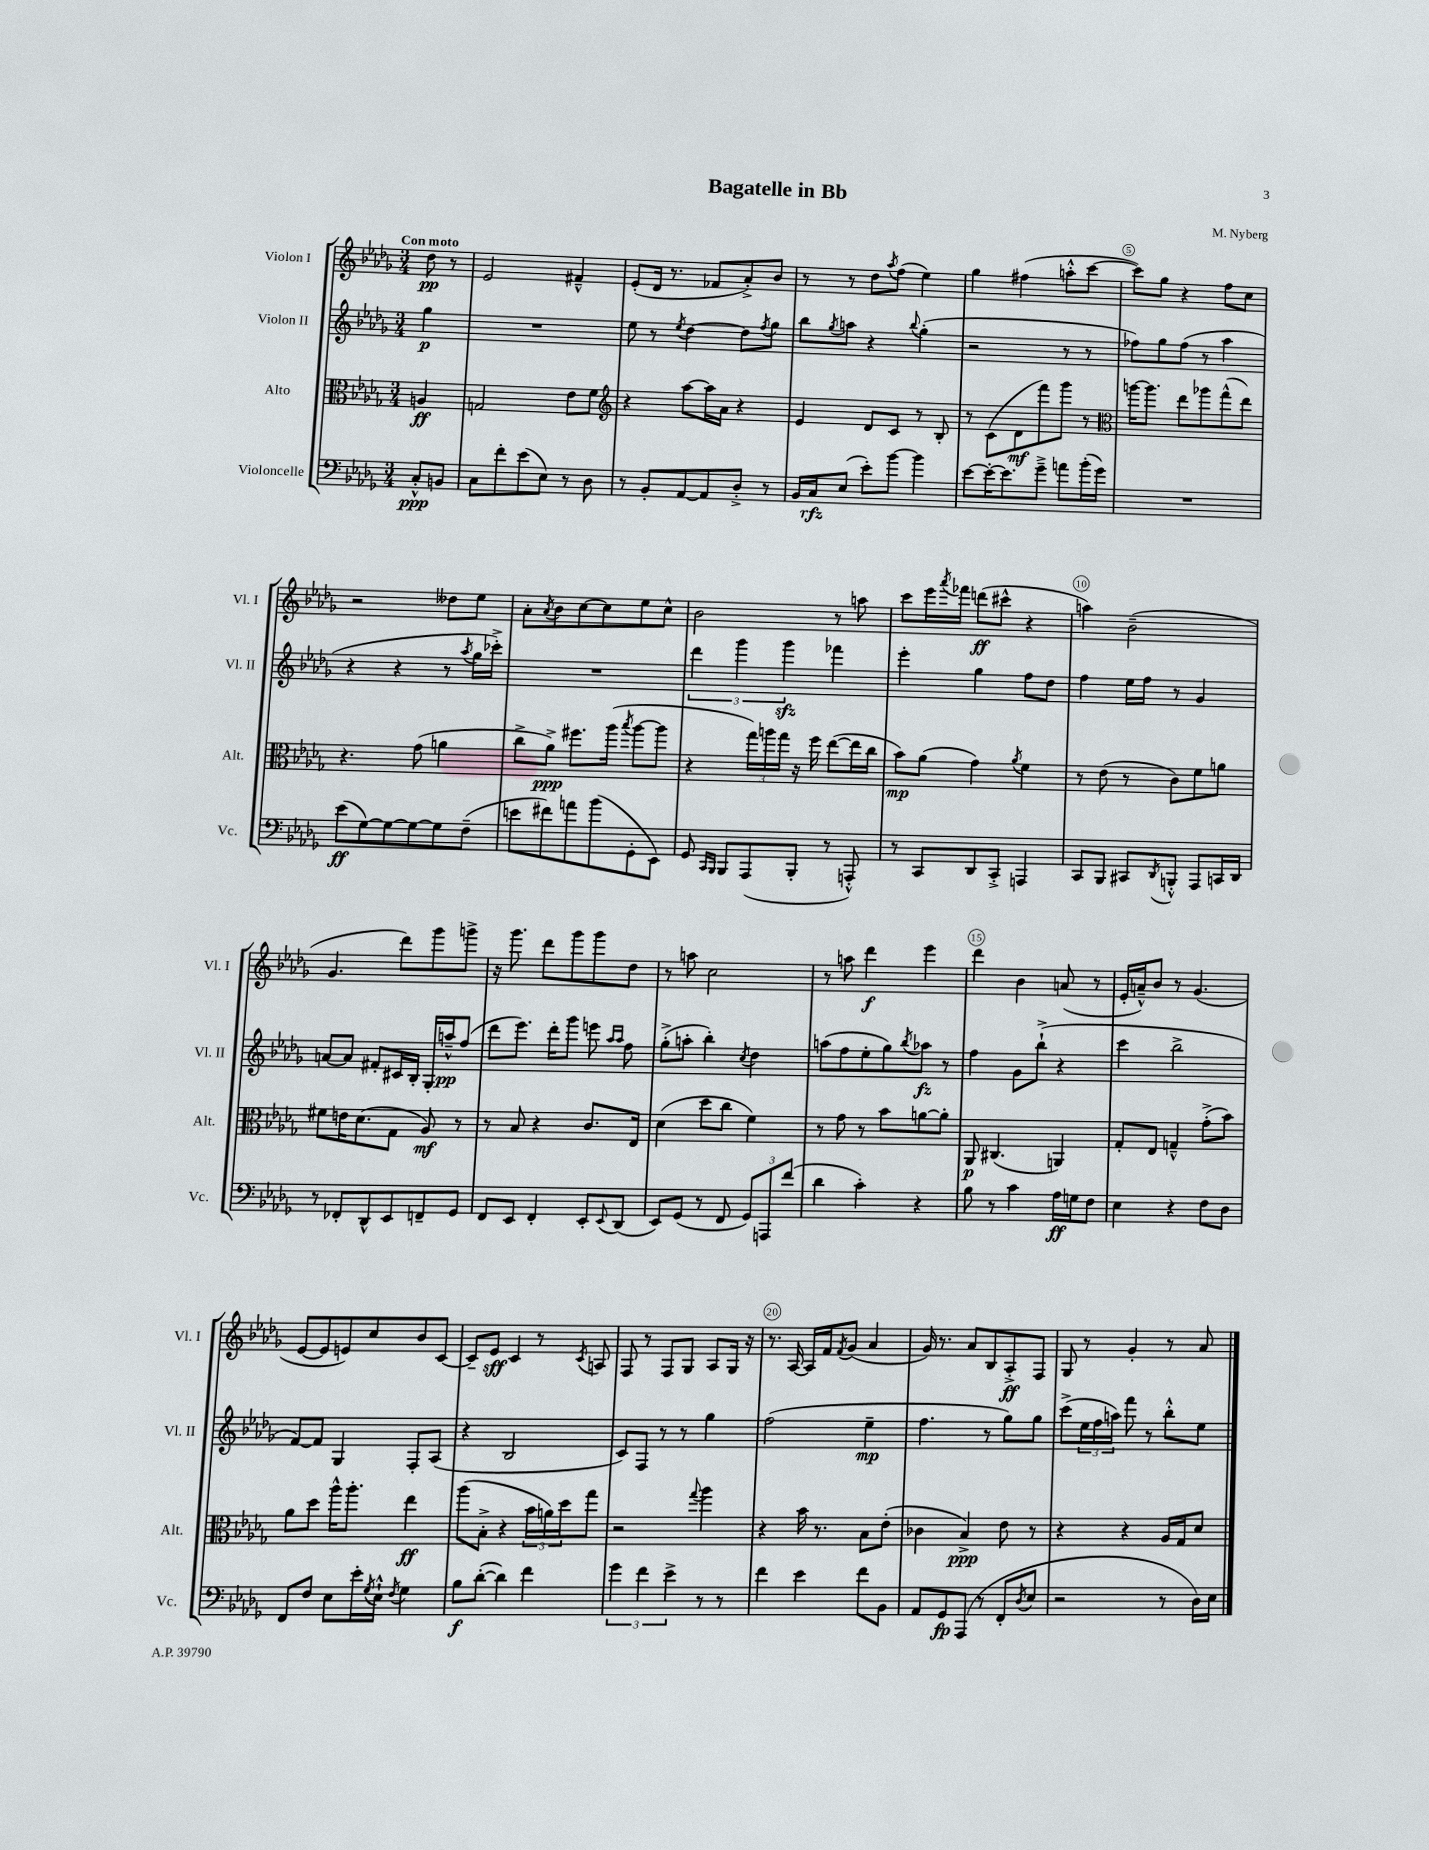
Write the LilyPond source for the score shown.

\header { title = "Bagatelle in Bb" composer = "M. Nyberg" }
<<
\new StaffGroup <<
\new Staff = "s0" \with { instrumentName = "Violon I" shortInstrumentName = "Vl. I" } {
    \clef treble \key des \major \numericTimeSignature \time 3/4 \partial 4 \tempo "Con moto"
    des''8\pp r8 |
    ees'2 fis'4---^ |
    ees'8-.( des'16 r8. fes'8 aes'8-.->) bes'8 |
    r8 r8 des''8 \acciaccatura { aes''8 } f''8( ees''4) |
    ges''4 fis''4( a''8-.-^ c'''8~ |
    c'''8) ges''8 r4 f''8 c''8 |
    r2 deses''8 ees''8 |
    aes'8-. \acciaccatura { aes'8 } bes'8 c''8~ c''8 ees''8 c''8-^ |
    bes'2 r8 a''8 |
    c'''8 ees'''16 \acciaccatura { aes'''8 } fes'''16 d'''8\ff( cis'''8-^ r4 |
    a''4) bes'2--( |
    ges'4. des'''8) ges'''8 g'''8-> |
    r16 ges'''8. des'''8 ges'''8 ges'''8 des''8 |
    r8 a''8 c''2 |
    r8 a''8 des'''4\f ees'''4 |
    des'''4 bes'4 a'8( r8 |
    ees'16-. a'16---^) bes'8 r8 ges'4.( |
    ees'8~ ees'8 e'8) c''8 bes'8 c'8~ |
    c'8-- ees'8\sff c'4 r8 \acciaccatura { c'8 } a8 |
    f8 r8 f8 ges8 aes8 ges16 r16 |
    r8. aes16~ aes16 f'16 \acciaccatura { f'8 } ges'8( aes'4 |
    ges'16) r8. aes'8 bes8 aes8-.->\ff f8 |
    ges8 r8 ges'4-. r8 aes'8 \bar "|." |
}
\new Staff = "s1" \with { instrumentName = "Violon II" shortInstrumentName = "Vl. II" } {
    \clef treble \key des \major \numericTimeSignature \time 3/4 \partial 4
    ges''4\p |
    R2. |
    ees''8 r8 \acciaccatura { ees''8 } des''4~ des''8 \acciaccatura { f''8 } ges''8 |
    bes''8 \acciaccatura { ges''8 } a''8 r4 \appoggiatura { bes''8 } ges''4-.( |
    r2 r8 r8 |
    fes''8) ges''8 fes''8( r8 aes''4 |
    r4 r4 r8 \acciaccatura { aes''8 } ges''16 ces'''16-.->) |
    R2. |
    \tuplet 3/2 { des'''4 ges'''4 ges'''4\sfz } fes'''4 |
    ees'''4-. ges''4 f''8 des''8 |
    f''4 ees''16 f''16 r8 ges'4 |
    a'8~ a'8 fis'8-. cis'16 bes16-. ges16-. a''16---^\pp f''8( |
    des'''8 ees'''8.) des'''16-. ges'''8 e'''8 \grace { aes''16 aes''16 } f''8 |
    ges''8-.->( a''8-. bes''4-.) \acciaccatura { c''8 } des''4 |
    a''8( f''8 ees''8-. ges''8) \acciaccatura { bes''8 } aes''8\fz r8 |
    f''4 ges'8 bes''8-!->( r4 |
    c'''4 bes''2-> |
    f'8~) f'8 ges4 f8-. aes8( |
    r4 bes2 |
    c'8) f8 r8 r8 ges''4 |
    f''2( ees''4--\mp |
    f''4. r8 ges''8) ges''8 |
    c'''8->( \tuplet 3/2 { ees''16 f''16 a''16) } f'''8 r8 bes''8-.-^ ees''8 \bar "|." |
}
\new Staff = "s2" \with { instrumentName = "Alto" shortInstrumentName = "Alt." } {
    \clef alto \key des \major \numericTimeSignature \time 3/4 \partial 4
    a4\ff |
    g2 ees'8 f'8 |
    \clef treble r4 aes''8~ aes''16 aes'16 r4 |
    ees'4 des'8 c'8 r8 bes8-. |
    r8 c'8( des'8\mf f'''8) ges'''8 r8 |
    \clef alto a''16~ a''8. ees''8 aes''8 ges''8-^( ees''8) |
    r4. ges'8( a'4 |
    c''8-> aes'8->\ppp) fis''8. aes''16( \acciaccatura { bes''8 } aes''8~ aes''8 |
    r4 \tuplet 3/2 { ges''16) a''16 ges''16 } r16 f''16 ees''8~( ees''16 c''16 |
    bes'8\mp) aes'8( ges'4) \acciaccatura { aes'8 } f'4 |
    r8 ees'8( r8 c'8) f'8 a'8 |
    fis'8 e'16 des'8.( ges8 aes8\mf) r8 |
    r8 bes8 r4 c'8. ees16 |
    des'4( des''8 c''8 f'4) |
    r8 ges'8 r8 bes'8 a'8~ a'8-. |
    aes,8\p cis4.( a,4) |
    ges8-. ees8 g4---^ ges'8-.->( bes'8) |
    aes'8 des''8 aes''16-^ aes''8.-. ees''4\ff |
    aes''8( bes8-.-> r4 \tuplet 3/2 { bes'16 a'16) des''16 } ges''8 |
    r2 \appoggiatura { ges''8 } aes''4 |
    r4 bes'16 r8. bes8 ees'8-.( |
    ces'4 bes4->\ppp) ees'8 r8 |
    r4 r4 aes16 ges16 des'8 \bar "|." |
}
\new Staff = "s3" \with { instrumentName = "Violoncelle" shortInstrumentName = "Vc." } {
    \clef bass \key des \major \numericTimeSignature \time 3/4 \partial 4
    c8-.-^\ppp b,8 |
    c8 f'8-. ees'8( ees8) r8 des8 |
    r8 bes,8-. aes,8~ aes,8 des8-.-> r8 |
    bes,16 c16\rfz ees8( ees'8-.) bes'8~ bes'4 |
    ees'8~ ees'16~-. ees'8. ges'8---> a'8 bes'16-.( ges'16) |
    R2. |
    ees'8\ff( ges8~) ges8~ ges8~ ges8 f8--( |
    e'8 fis'8) a'8 bes'8( ges,8-. ees,8) |
    ges,8 \grace { c,16 bes,,16 } bes,,8 aes,,8( bes,,8-. r8 a,,8-.-^) |
    r8 c,8 des,8 c,8-.-> a,,4 |
    c,8 bes,,8 cis,8 \acciaccatura { des,8 } b,,8-.-^ aes,,8 c,16 des,16 |
    r8 fes,8-. des,8-^ ees,8 f,8-- ges,8 |
    f,8 ees,8 f,4-. ees,8-. \appoggiatura { ees,8 } des,8( |
    ees,8) ges,8( r8 f,8 \tuplet 3/2 { ges,8) a,,8 f'8( } |
    des'4 c'4-.) r4 |
    bes8 r8 c'4 aes16\ff g16 f8 |
    ees4 r4 f8 des8 |
    f,8 f8 ees8 ees'16-. \acciaccatura { ges8 } ees16-!-^ \acciaccatura { f8 } ges4 |
    bes8\f des'8~-.( des'4) f'4 |
    \tuplet 3/2 { ges'4 f'4 ees'4-> } r8 r8 |
    f'4 ees'4 f'8 bes,8 |
    aes,8 ges,8\fp aes,,8( r8 f,8-. \acciaccatura { des8 } ees8 |
    r2 r8 des16) ees16 \bar "|." |
}
>>
>>
\layout { \context { \Score \override BarNumber.break-visibility = ##(#f #t #t) barNumberVisibility = #(every-nth-bar-number-visible 5) \override BarNumber.stencil = #(make-stencil-circler 0.1 0.3 ly:text-interface::print) } }
